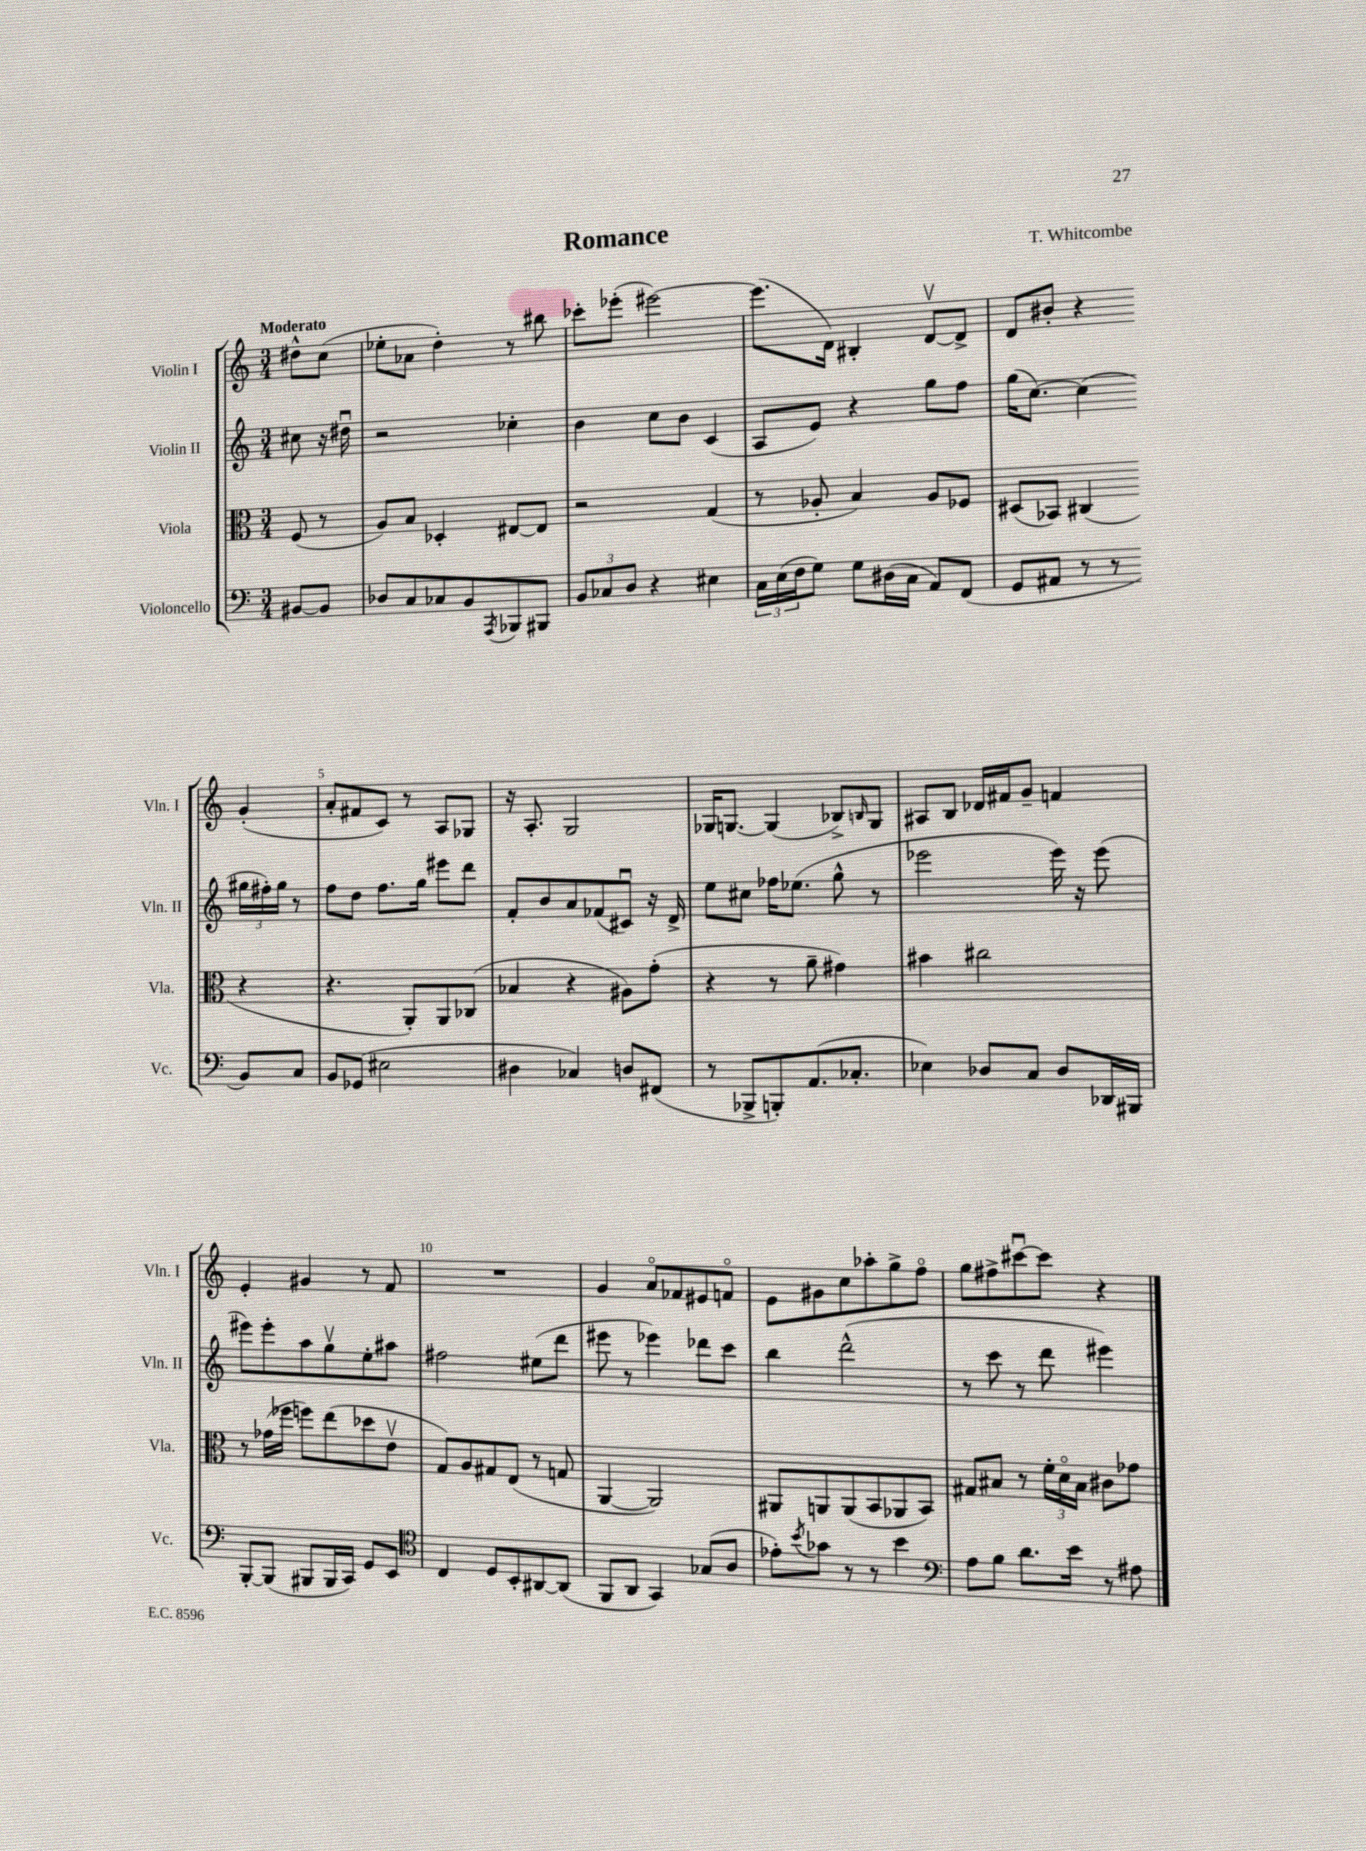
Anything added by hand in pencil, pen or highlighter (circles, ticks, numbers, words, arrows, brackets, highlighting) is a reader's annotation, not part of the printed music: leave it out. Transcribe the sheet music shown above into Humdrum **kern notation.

**kern	**kern	**kern	**kern
*staff4	*staff3	*staff2	*staff1
*clefF4	*clefC3	*clefG2	*clefG2
*k[]	*k[]	*k[]	*k[]
*M3/4	*M3/4	*M3/4	*M3/4
[8BB#	(8F	8cc#	8dd#^^
8BB#]	8r	16r	(8cc
.	.	16dd#u	.
=	=	=	=
8D-	8A)	2r	8ee-'
8C	8B	.	8a-
8C-	4D-'	.	4dd')
8BB	.	.	.
8qAAA	.	.	.
8BBB-	[8E#	4cc-'	8r
8BBB#	8E#]	.	8bb#
=	=	=	=
12BB	2r	4b	8ccc-'
12C-	.	.	.
.	.	.	(8eee-'
12D	.	.	.
4r	.	8cc	[2eee#)
.	.	8b	.
4E#	(4G	(4c	.
=	=	=	=
24C	8r	8A	(8.eee#]
(24E	.	.	.
24F	.	.	.
8G)	8A-'	8e)	.
.	.	.	16d)
8G	4B)	4r	4B#'
(16D#	.	.	.
16C	.	.	.
8AA)	8A-	8gg	[8dv
(8FF	8F-	8ff	8d^]
=	=	=	=
8GG	(8D#	(16gg	8d
.	.	[8.cc)	.
8AA#	8BB-)	.	8b#'
8r	(4C#	(4cc]	4r
8r	.	.	.
8BB)	4r	24gg#	(4g'
.	.	24ff#')	.
.	.	24gg#	.
8C	.	8r	.
=	=	=	=
8BB	4.r	8ff	8a'
(8GG-	.	8dd	8f#
2E#	.	8.ff	8c)
.	8AA')	.	8r
.	.	16gg	.
.	8AA	8eee#	8A
.	(8C-	8ddd	8G-
=	=	=	=
4D#	4B-	8f'	16r
.	.	.	8.A'
.	.	8b	.
4C-)	4r	8a	2G
.	.	(8f-	.
8D	8A#)	8c#u)	.
(8FF#	(8g'	16r	.
.	.	16d^	.
=	=	=	=
8r	4r	8ee	16G-
.	.	.	[8.G
8BBB-^	.	8cc#	.
8BBB')	8r	16ff-	(4G]
.	.	(8.ee-	.
(8.AA	8a~	.	.
.	4g#)	8gg^^	8B-^)
8.C-'	.	.	.
.	.	.	16qqB
.	.	8r	8G
=	=	=	=
4E-)	4b#	2eee-	8A#
.	.	.	8B
8D-	2cc#	.	16d-
.	.	.	16f#
8C	.	.	8g~
8D-	.	16eee-)	4f
.	.	16r	.
16DD-	.	(8eee-	.
16BBB#	.	.	.
=	=	=	=
[8BBB'	8r	8eee#)	4e'
(8BBB]	(16g-	8eee#'	.
.	16ff-	.	.
8BBB#	8ff)	8aa	4g#
16BBB#	(8ee	8ggv	.
16CC)	.	.	.
8GG	8dd-	8ee'	8r
8EE	8ev	8aa#	8f
=	=	=	=
*clefC4	*	*	*
4C	8G)	2ff#	2.r
.	8A	.	.
8D	8G#	.	.
8BB'	(8E	.	.
[8AA#	8r	(8ee#	.
(8AA#]	8G	8ddd	.
=	=	=	=
8FF	[4AA	8eee#	4g
8AA	.	8r	.
4GG)	2AA])	4eee-)	8ao
.	.	.	8f-
(8G-	.	8ddd-	8e#
8A	.	8ccc	8fo
=	=	=	=
8e-')	8AA#	4bb	8e
8qb	.	.	.
8g-	8AA	.	8g#
8r	(8AA	(2ddd^^	8cc
8r	8BB	.	8aa-'
4b	8AA-	.	8gg^
.	8BB)	.	8ffo
=	=	=	=
*clefF4	*	*	*
8A	8G#	8r	8gg
8B	8B#	8ccc	8ff#^
8.d	8r	8r	[8ccc#u
.	24f'	8ddd	8ccc#]
.	24do	.	.
16e	.	.	.
.	24B#	.	.
8r	8c#	4eee#)	4r
8A#	8g-	.	.
==	==	==	==
*-	*-	*-	*-
